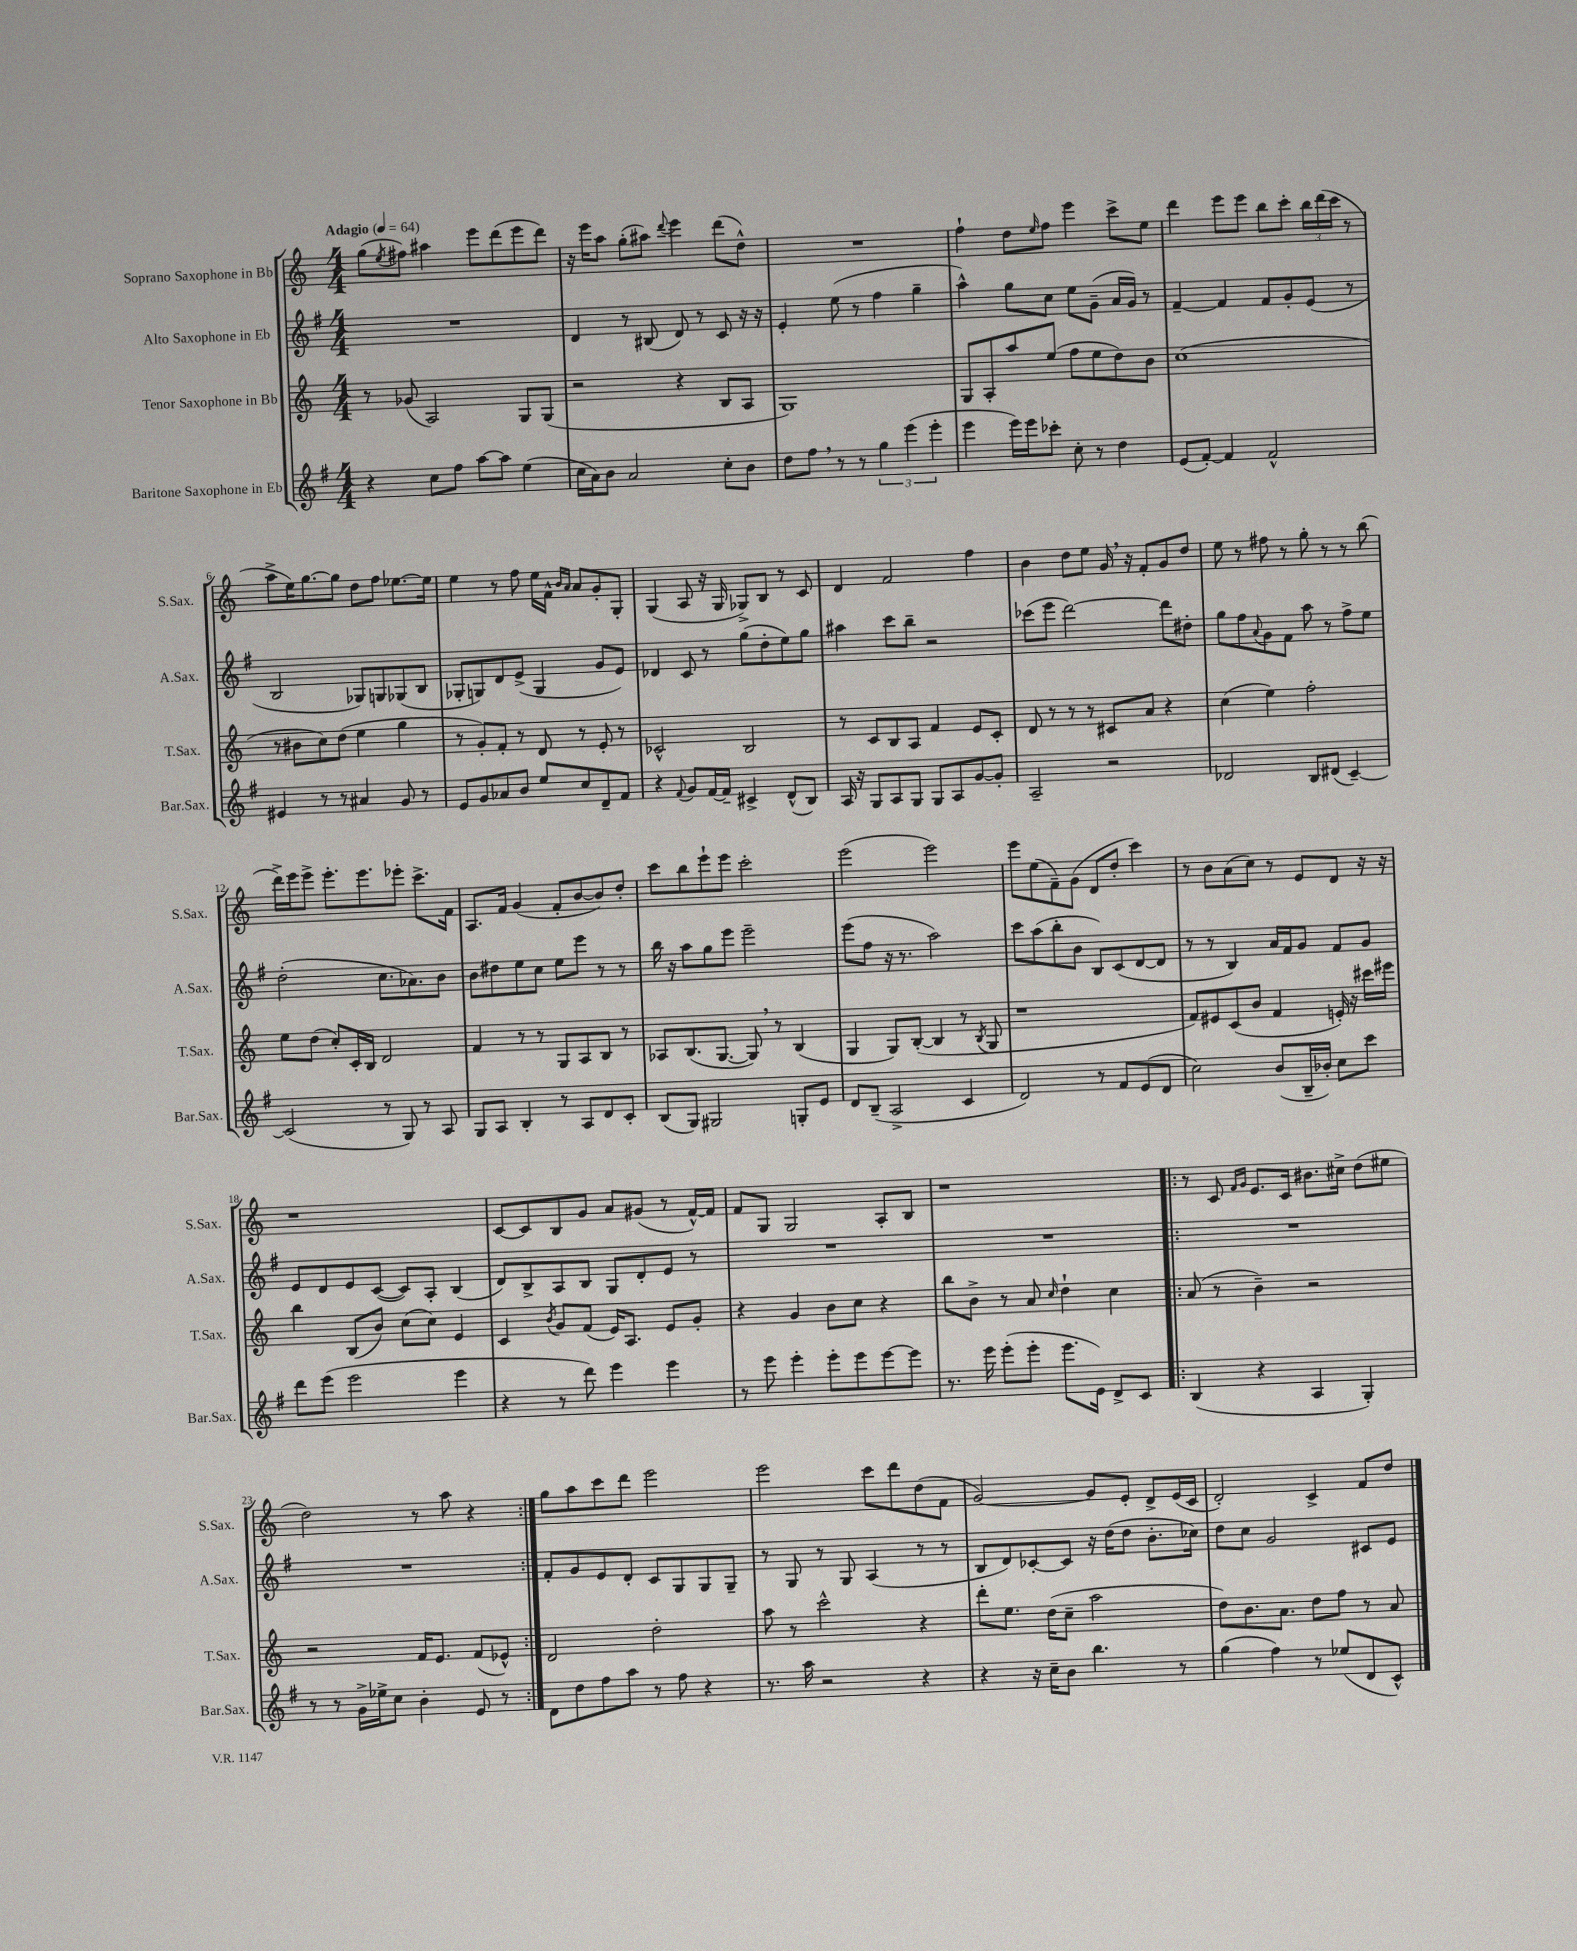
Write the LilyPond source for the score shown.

<<
\new StaffGroup <<
\new Staff = "s0" \with { instrumentName = "Soprano Saxophone in Bb" shortInstrumentName = "S.Sax." } {
    \clef treble \key c \major \numericTimeSignature \time 4/4 \tempo "Adagio" 4 = 64
    g''8( \acciaccatura { e''8 } fis''8) ais''4 e'''8 d'''8( e'''8 d'''8) |
    r16 e'''16 a''8 g''8-.( ais''8) \appoggiatura { d'''8 } e'''4 d'''8( d''8-^) |
    R1 |
    f''4-! d''8 \grace { e''16 } f''8 e'''4 c'''8-> e''8 |
    d'''4 e'''8 e'''8 b''8 c'''8-. \tuplet 3/2 { b''16 d'''16( c'''16 } r8 |
    a''8-> e''16) g''8.~ g''8 d''8 f''8 ees''8.~ ees''16 |
    e''4 r8 f''8 e''16 f'16-^ \grace { b'16 a'16 } a'8 g'8-. g8-. |
    g4( a8 r16 g16 ges8->) b8 r8 c'8 |
    d'4 f'2 f''4 |
    b'4 d''8 e''8 g'16 \breathe r16 f'8-. g'8 d''8 |
    e''8 r8 fis''8 r8 g''8-. r8 r8 b''8( |
    d'''16->) e'''16 e'''8-> e'''8.-. e'''8. ees'''8-. c'''8.-> f'16 |
    a8. f'16 g'4( f'8-. b'8~ b'8) d''8-. |
    c'''8 b''8 e'''8-! e'''8 c'''2-. |
    e'''2( e'''2) |
    e'''8 e''8( f'8--) g'8( d'8 d''8-. c'''4) |
    r8 b'8 a'8( c''8) r8 e'8 d'8 r16 r16 |
    r1 |
    c'8~ c'8 b8 g'8 a'8 gis'8( r8 f'16~-^) f'16 |
    f'8 g8 g2 a8-. b8 |
    r1 |
    \repeat volta 2 { r8 c'8 \grace { f'16 g'16 } e'8. c'16 bis'8. cis''16-> d''8( eis''8 |
    d''2) r8 a''8 r4 | }
    g''8 a''8 c'''8 d'''8 e'''2 |
    e'''2 c'''8 d'''8 d''8( f'8 |
    g'2~) g'8 e'8-. d'8-> e'16( c'16 |
    d'2-.) c'4-> f'8 d''8 \bar "|." |
}
\new Staff = "s1" \with { instrumentName = "Alto Saxophone in Eb" shortInstrumentName = "A.Sax." } {
    \clef treble \key g \major \numericTimeSignature \time 4/4
    R1 |
    d'4 r8 bis8( d'8) r8 c'8 r16 r16 |
    e'4-. e''8( r8 fis''4 g''4-- |
    a''4-^) g''8 c''8 e''8 g'8--( a'16 g'16) r8 |
    fis'4~-- fis'4 fis'8 g'8-. e'8( r8 |
    b2 ges8) g8 ges8( b8 |
    ges8-. g8) d'8 e'8->( g4 g'8 e'8) |
    des'4 c'8 r8 g''8( d''8-. e''8) g''8 |
    ais''4 c'''8 b''8-- r2 |
    ces'''8( e'''8 d'''2~) d'''8 dis''8-. |
    g''8 fis''8 \appoggiatura { a'8 } g'8 fis'8 a''8 r8 fis''8-> e''8 |
    d''2-.( c''8. aes'8.) b'8 |
    b'8 dis''8 e''8 c''8 e''8 e'''8 r8 r8 |
    b''16 r16 a''8 g''8 e'''8 e'''2-- |
    e'''8( fis''8 r16 r8. a''2) |
    c'''8 a''8( b''8-. b'8 b8) c'8( d'8~ d'8 |
    r8 r8 b4) a'16 fis'16 g'8 fis'8 g'8 |
    e'8 d'8 e'8 c'8~( c'8) a8-. b4( |
    d'8) b8-> a8 b8 g8 d'8-. e'8 r8 |
    R1 |
    R1 |
    \repeat volta 2 { R1 |
    R1 | }
    fis'8-. g'8 e'8 d'8-. c'8 g8 g8 g8-- |
    r8 g8 r8 g8 a4( r8 r8 |
    b8 d'8) ces'8~-. ces'8 r16 d''16( d''8 b'8.-. ces''16) |
    d''8 c''8 g'2 cis'8 e'8 \bar "|." |
}
\new Staff = "s2" \with { instrumentName = "Tenor Saxophone in Bb" shortInstrumentName = "T.Sax." } {
    \clef treble \key c \major \numericTimeSignature \time 4/4
    r8 ges'8( a2) g8 g8( |
    r2 r4 b8 a8 |
    g1) |
    g8 a8-. a''8 e''8( f''8 e''8 d''8) b'8 |
    c''1( |
    r8 bis'8 c''8) d''8( e''4 g''4 |
    r8 g'8-.) f'8-. r8 d'8 r8 e'8-. r8 |
    ces'2-^ b2 |
    r8 c'8 b8 a8 f'4 e'8 c'8-. |
    d'8 r8 r8 r8 cis'8 a'8 r4 |
    c''4( e''4) f''2-. |
    e''8 d''8( c''8-.) c'16-. b16 d'2 |
    f'4 r8 r8 g8 a8 b8 r8 |
    aes8 b8.( g8.~ g8) \breathe r8 b4( |
    g4 g8) b8~-.( b4 r8 \acciaccatura { b8 } g8 |
    r1 |
    f'8) eis'8 c'8( b'8 f'4 e'16-.) r16 cis'''16 eis'''16 |
    b''4 b8( b'8) c''8( c''8) e'4 |
    c'4 \acciaccatura { b'8 } g'8 f'8( e'16) a8. e'8 g'8-. |
    r4 g'4 b'8 c''8 r4 |
    b''8 b'8-> r8 a'8 \grace { c''16 } d''4-! c''4 |
    \repeat volta 2 { a'8( r8 b'4--) r2 |
    r2 f'16 e'8. f'8( ees'8-^) | }
    d'2 d''2-. |
    a''8 r8 c'''2-^ r4 |
    d'''8-. e''8. d''16( c''8-- a''2 |
    d''8) b'8. a'8. d''8 f''8 r8 a'8 \bar "|." |
}
\new Staff = "s3" \with { instrumentName = "Baritone Saxophone in Eb" shortInstrumentName = "Bar.Sax." } {
    \clef treble \key g \major \numericTimeSignature \time 4/4
    r4 c''8 fis''8 a''8~ a''8 e''4( |
    c''16 a'16) b'8 a'2 c''8-. b'8 |
    d''8 fis''8 \breathe r8 r8 \tuplet 3/2 { g''4 e'''4( e'''4-. } |
    e'''4 e'''16) e'''16 ces'''8-. c''8-. r8 d''4 |
    e'8( fis'8~-.) fis'4 fis'2-^ |
    eis'4 r8 r8 ais'4 g'8 r8 |
    e'8 g'8 aes'8 b'8 e''8 c''8 d'8-- fis'8 |
    r4 \appoggiatura { fis'8 } g'8 fis'16~ fis'16-- cis'4-> d'8-^( b8) |
    a16 r16 g8 a8 g8 g8 a8 g'8~ g'8-. |
    a2-- r2 |
    des'2 b8 dis'8( c'4~--) |
    c'2( r8 g8) r8 a8 |
    g8 a8 b4-. r8 a8 d'8 c'8-. |
    b8( g8) gis2 g8-. e'8 |
    d'8 b8--( a2-> c'4 |
    d'2) r8 fis'8 e'8( d'8 |
    c''2) b'8( b16-- bes'16-.) c''8 c'''8 |
    d'''8 e'''8( e'''2 e'''4 |
    r4 r8 d'''8) e'''4 e'''4 |
    r8 e'''8 e'''4-. e'''8-. e'''8 e'''8~ e'''8 |
    r8. e'''16 e'''8-.( e'''8-. e'''8. e'16) d'8-> c'8 |
    \repeat volta 2 { b4( r4 a4 g4-.) |
    r8 r8 g'16-> ees''16-> c''8 b'4-. e'8 r8 | }
    d'8 d''8 fis''8 a''8 r8 fis''8 r4 |
    r8. a''16 r2 r4 |
    r4 r16 c''16-- b'8 b''4. r8 |
    g''4( fis''4) r8 ees''8( d'8 c'8-^) \bar "|." |
}
>>
>>
